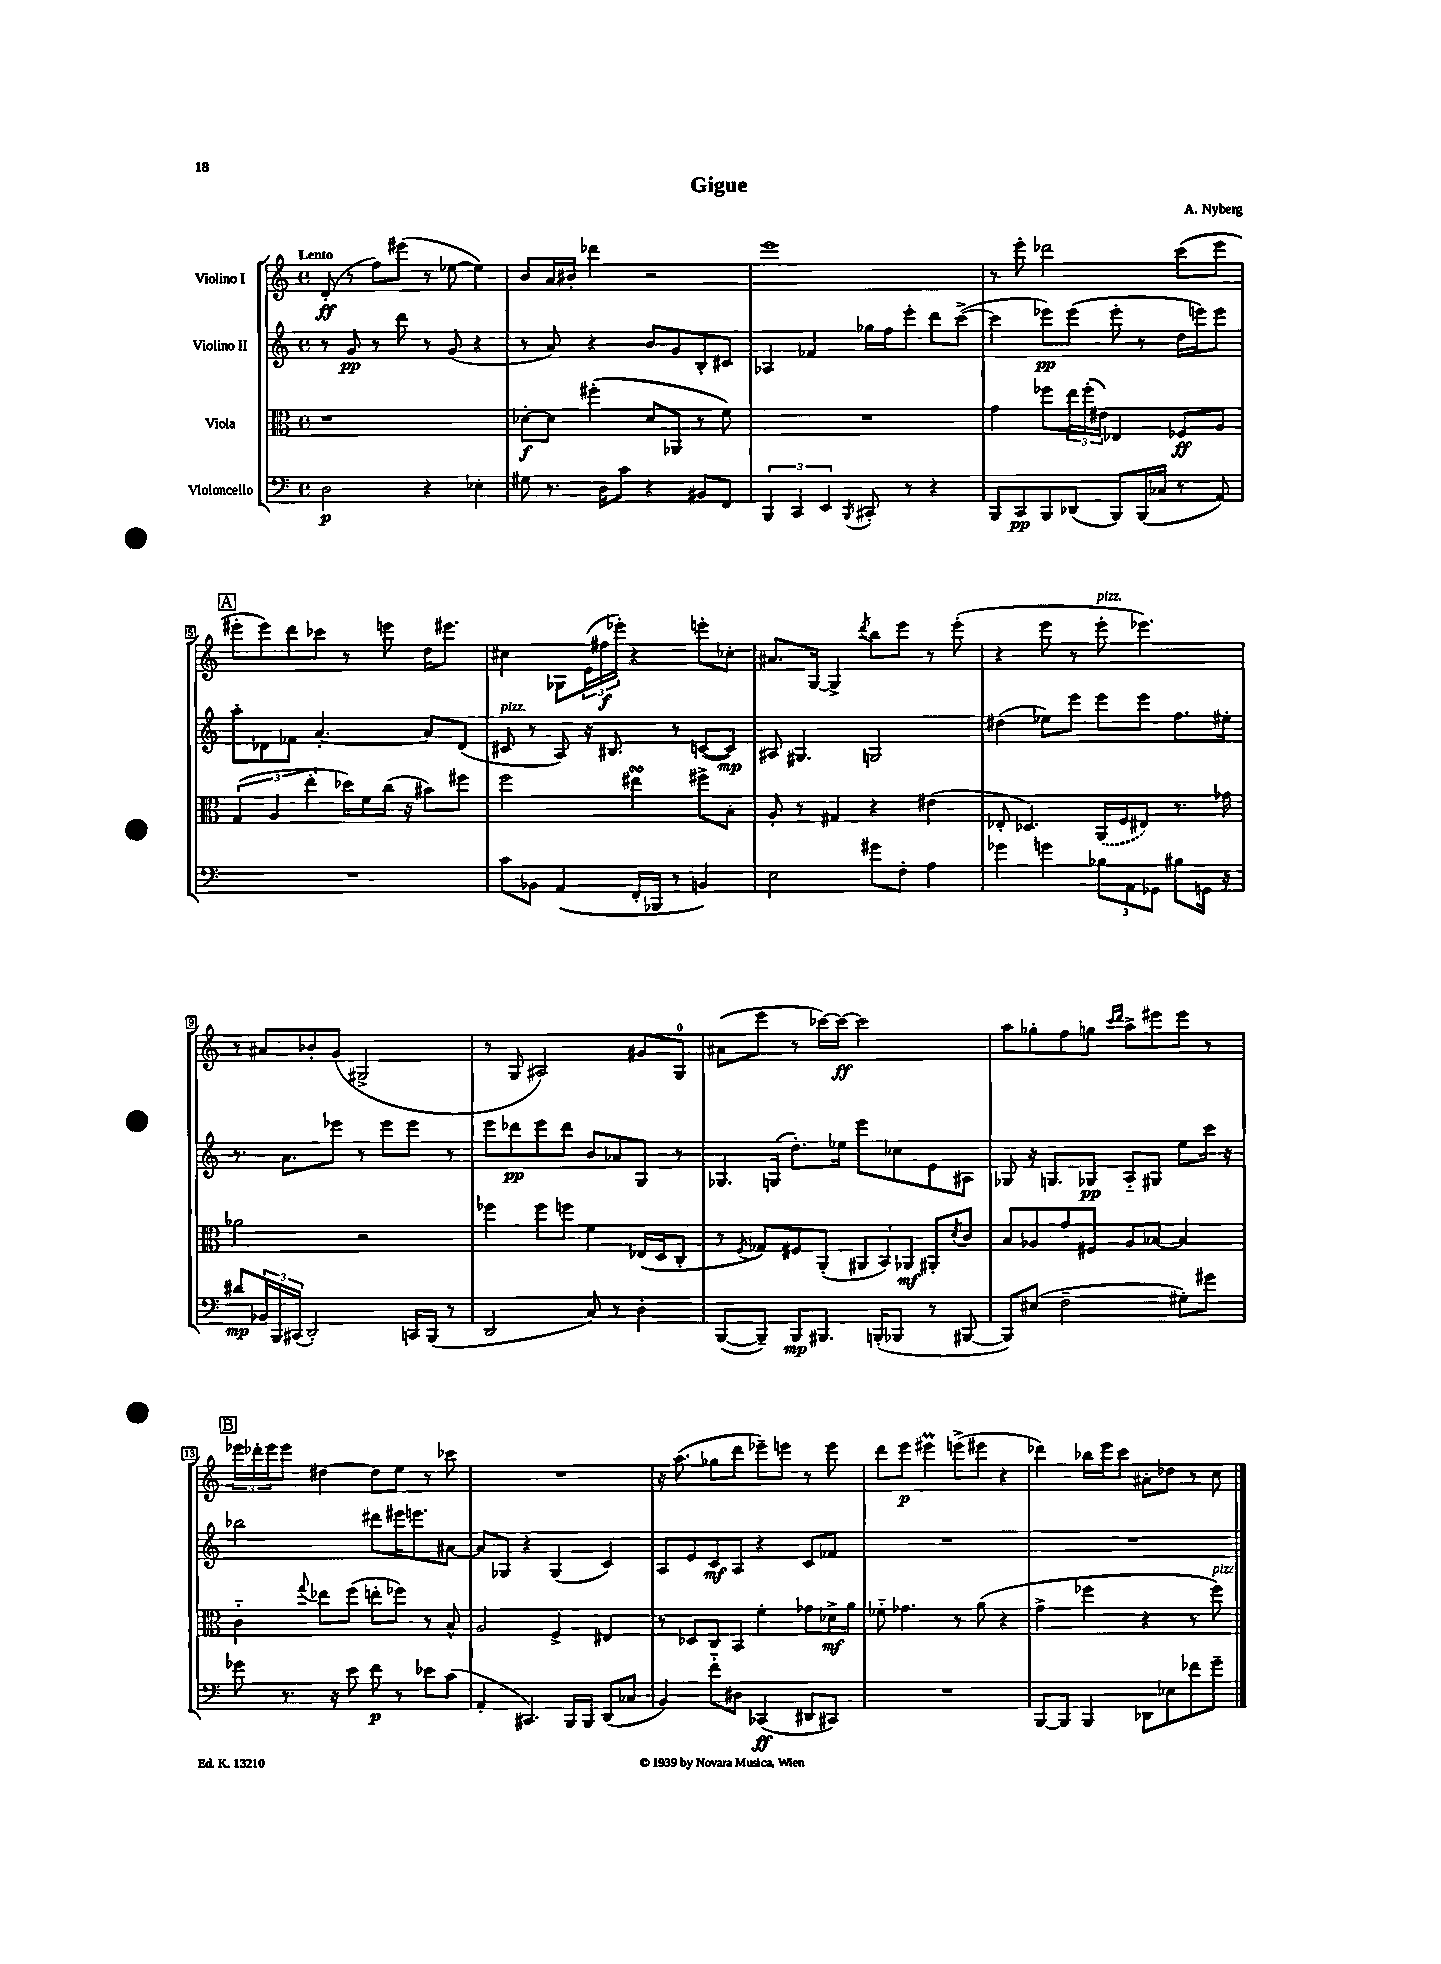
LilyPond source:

\header { title = "Gigue" composer = "A. Nyberg" }
<<
\new StaffGroup <<
\new Staff = "s0" \with { instrumentName = "Violino I" } {
    \clef treble \key c \major \defaultTimeSignature \time 4/4 \tempo "Lento"
    d'8-.\ff( r8 f''8) eis'''8( r8 ees''8~ ees''4) |
    b'8 a'16 bis'16-. des'''4 r2 |
    e'''1 |
    r8 e'''8-. des'''2 c'''8( e'''8 |
    \mark \markup { \box "A" } eis'''8-. eis'''8) d'''8 ces'''8 r8 e'''8 d''16 eis'''8. |
    cis''4 ges8 \tuplet 3/2 { e'16( fis''16\f ees'''16-.) } r4 e'''8-. ces''8-. |
    ais'8. g16~ g4-> \acciaccatura { d'''8 } b''8 e'''8 r8 e'''8-.( |
    r4 e'''8 r8 e'''8-.^\markup { \italic "pizz." } ees'''4.) |
    r8 ais'8 bes'8-. g'8( gis2-> |
    r8 g8 ais2) gis'8 g8-0 |
    ais'8( e'''8 r8 ces'''16~) ces'''16~\ff ces'''2 |
    a''8 ges''8-. f''8 g''8 \grace { c'''16 d'''16 } a''8-> eis'''8 eis'''8 r8 |
    \mark \markup { \box "B" } \tuplet 3/2 { ees'''16 des'''16-. ees'''16 } ees'''8 dis''4~ dis''8 e''8 r8 ces'''8 |
    R1 |
    r16 a''8.( ges''8 d'''8 ees'''8--) e'''8 r8 e'''8 |
    d'''8 e'''8\p eis'''4\prall e'''8->( eis'''8 r4 |
    des'''4) bes''16 e'''16 c'''8 ais'8-. des''8 r8 c''8 \bar "|." |
}
\new Staff = "s1" \with { instrumentName = "Violino II" } {
    \clef treble \key c \major \defaultTimeSignature \time 4/4
    r8 g'8\pp r8 d'''8 r8 g'8( r4 |
    r8 a'8) r4 b'8 g'8 b8-. cis'8 |
    aes4 fes'4 ges''16 f''16 e'''8-. d'''8 c'''8~->( |
    c'''4 ees'''8\pp) ees'''8( ees'''8-. r8 d''16 e'''16) e'''8 |
    \mark \markup { \box "A" } a''8-. des'8 fes'8 a'4.~-. a'8 des'8( |
    cis'8^\markup { \italic "pizz." } r8 a8) r16 bis8. r8 c'8~( c'8\mp) |
    ais8 gis4. g2 |
    dis''4( ees''8) e'''8 e'''8 e'''8 f''8. eis''16-. |
    r8. a'8. ees'''8 r8 ees'''8 ees'''8 r8 |
    e'''8 des'''8\pp e'''8 des'''8 b'8 aes'8 g8 r8 |
    ges8. g16( d''8.-.) ees''16 e'''8 ces''8 e'8 ais8 |
    ges8 r16 g8. ges8\pp a8-_ gis8 e''8 c'''16 r16 |
    \mark \markup { \box "B" } bes''2 dis'''8 eis'''16 e'''8. ais'8~ |
    ais'8 ges8 r4 ges4( c'4) |
    a8 e'8 c'8\mf a8 r4 c'8 fes'8 |
    R1 |
    R1 \bar "|." |
}
\new Staff = "s2" \with { instrumentName = "Viola" } {
    \clef alto \key c \major \defaultTimeSignature \time 4/4
    r1 |
    des'8~-.\f des'8 fis''4-.( des'8 aes,8 r8 f'8) |
    R1 |
    g'4 fes''8 \tuplet 3/2 { e''16 fes''16-.( eis'16) } ees4 fes8\ff a8 |
    \mark \markup { \box "A" } \tuplet 3/2 { g4( a4 e''4-. } des''16) f'16 c''16( r16 bis'8) fis''8 |
    f''2 eis''4\turn fis''8-> b8-. |
    a8-. r8 gis4 r4 eis'4( |
    ees8-. des4.) \once \slurDashed a,16( f16 eis8) r8. ges'16 |
    aes'2 r2 |
    fes''4 fes''8 f''8 f'4 ees16( d16 c8-. |
    r8 \acciaccatura { f8 } ges8) fis8 a,8-.( \tuplet 3/2 { ais,8 b,8) aes,8\mf } ais,8-. \acciaccatura { d'8 } c'8 |
    b8 aes8 g'8 fis8 aes8 bes8~ bes4 |
    \mark \markup { \box "B" } c'4-_ \appoggiatura { g''8 } ees''8 f''8( e''8-. fes''8) r8 b8-^ |
    a2 f4-> eis4 |
    r8 des8 c8 b,8 f'4-. ges'8 des'16->\mf a'16 |
    fes'8-_ ges'4. r8 a'8( r4 |
    g'4-> fes''4 r4 r8 fes''8^\markup { \italic "pizz." }) \bar "|." |
}
\new Staff = "s3" \with { instrumentName = "Violoncello" } {
    \clef bass \key c \major \defaultTimeSignature \time 4/4
    d2\p r4 ees4-. |
    gis8 r8. d16 c'8 r4 bis,8 f,8 |
    \tuplet 3/2 { b,,4 c,4 e,4 } \acciaccatura { b,,8 } cis,8-. r8 r4 |
    b,,8 c,8\pp b,,8 des,8( b,,8) b,,16( ces16 r8 a,8) |
    \mark \markup { \box "A" } R1 |
    c'8 bes,8 a,4( f,16-. bes,,16 r8 b,4) |
    e2 gis'8 f8-. a4 |
    ges'4 g'4 \tuplet 3/2 { bes8 a,8 ges,8 } bis8 g,16 r16 |
    dis'8\mp \tuplet 3/2 { bes,16 b,,16 cis,16( } d,2-.) c,16 b,,16( r8 |
    d,2 c8) r8 d4-. |
    b,,8~( b,,8--) b,,8\mp bis,,8. b,,16-.( bes,,8 r8 bis,,8~ |
    bis,,8) eis8( f2-- gis8-.) gis'8 |
    \mark \markup { \box "B" } ges'8 r8. r16 e'8 f'8\p r8 ees'8 c'8( |
    a,4-. cis,4.) b,,16 b,,16 d,8( ces8 |
    b,4) f'8-_ dis8 ces,4\ff( dis,8 cis,8) |
    R1 |
    b,,8~ b,,8 b,,4 des,8 ees8 fes'8 g'8-- \bar "|." |
}
>>
>>
\layout { \context { \Score \override BarNumber.stencil = #(make-stencil-boxer 0.1 0.3 ly:text-interface::print) } }
